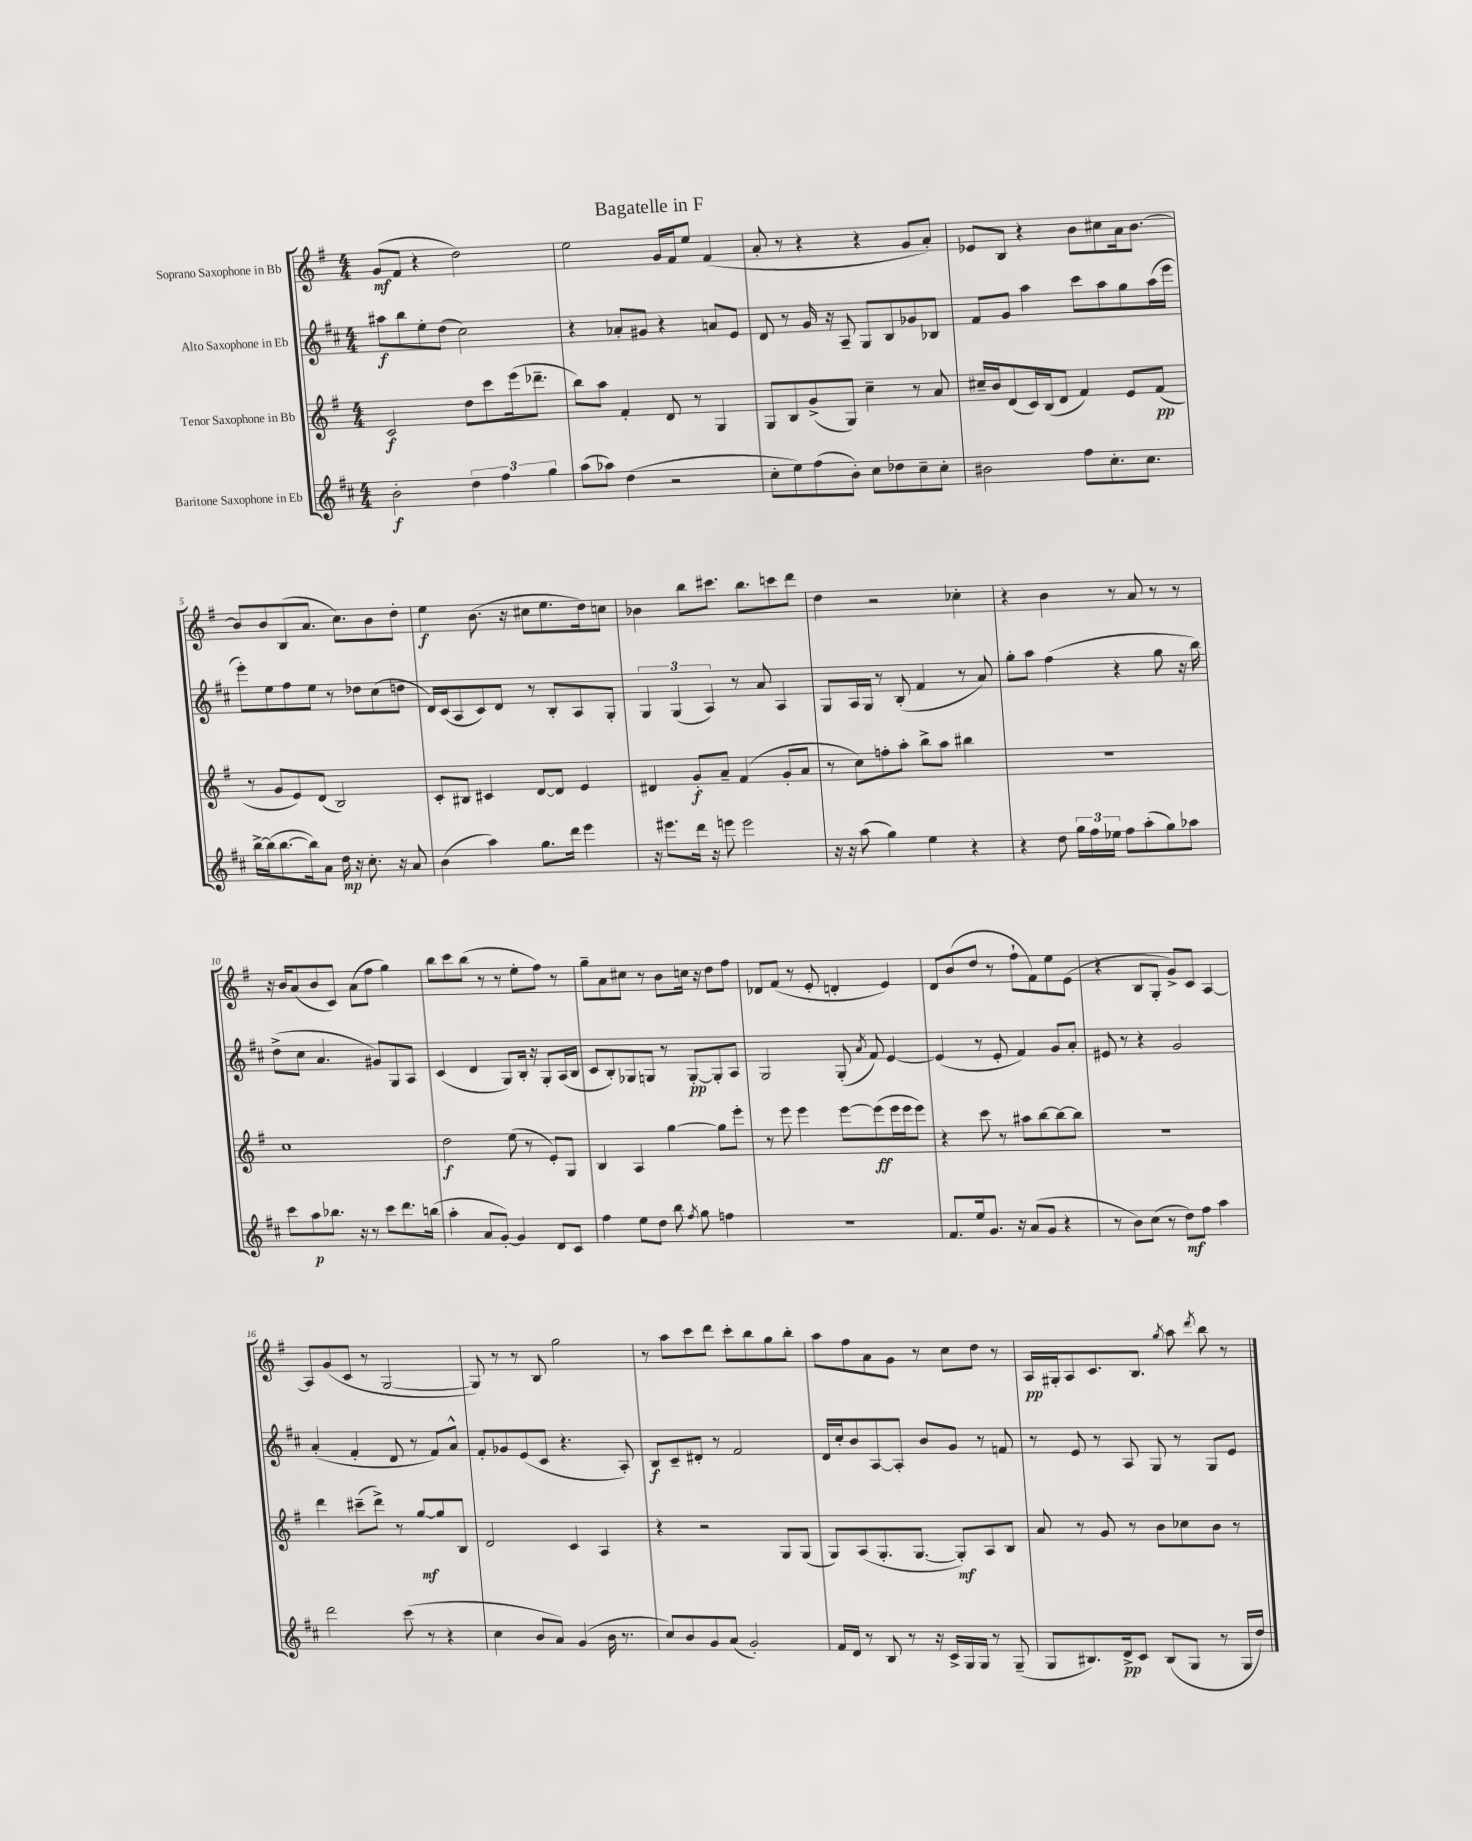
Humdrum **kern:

**kern	**kern	**kern	**kern
*staff4	*staff3	*staff2	*staff1
*clefG2	*clefG2	*clefG2	*clefG2
*k[f#c#]	*k[f#]	*k[f#c#]	*k[f#]
*M4/4	*M4/4	*M4/4	*M4/4
2b'\	2c/	8aa#\L	(8g/L
.	.	8bb\	8f#/J
.	.	8ee'\	4r
.	.	(8dd\J	.
6dd\	8dd\L	2cc#\)	2dd\)
.	8ccc\	.	.
6ff#\	.	.	.
.	(16eee\k	.	.
.	8.ddd-~\J	.	.
6gg\	.	.	.
=	=	=	=
(8aa\L	8bb\L)	4r	2ee\
8aa-\J)	8aa\J	.	.
(4dd\	4f#'/	8a-'/L	.
.	.	8g#/J	.
2r	8d/	4r	16g/LL
.	.	.	16f#/J
.	8r	.	8ee/J
.	4G/	8a/L	(4f#/
.	.	8e/J	.
=	=	=	=
8cc#'\L	8G/L	8d/	8a'/
8ee\)	8B/	8r	8r
(8ff#\	(8g^/	16g/	4r
.	.	16r	.
8b'\J)	8G/J)	8A~/	.
8cc#\L	4cc~\	8G/L	4r
8dd-\	.	8B/	.
8cc#~\	8r	8g-/	8g/L
8cc#'\J	8a/	8B-/J	8a'/J)
=	=	=	=
2b#\	16cc#~/LL	8f#/L	8e-/L
.	16b/J	.	.
.	(8d/	8g/J	8B/J
.	16c/L)	4aa\	4r
.	(16B/J	.	.
.	8d/J	.	.
8ff#\L	4f#/)	8ccc#\L	8b\L
8.cc#'\	.	8aa\	8cc#\
.	8e/L	8gg\	16a\k
8.cc#\J	.	.	[8.b\J
.	(8f#/J	(16aa\L	.
.	.	16eee\JJ	.
=	=	=	=
[16bb^\LL	8r	8eee'\L)	8b/]L
(16bb\]J	.	.	.
[8.bb\	8g/L	8ee\	8b/
.	8e/)	8ff#\	(8B/
16bb\]k)	.	.	.
8a\J	(8d/J	8ee\J	8.a/J
16dd\	2B/)	8r	.
16r	.	.	8.cc\L)
8.cc#'\	.	8dd-\L	.
.	.	(8cc#\	8b\
16r	.	.	.
8a/	.	8dd\J	8dd'\J
=	=	=	=
(4b\	8c'/L	16d/LL)	4ee\
.	.	(16c#/J	.
.	8B#/J	8A/	.
4aa\)	4c#/	8c#/)	(8.b\
.	.	8d/J	.
.	.	.	16r
8.gg\L	[8d/L	8r	8cc#\L
.	8d/]J	8B'/L	8.ee\
16ddd\Jk	.	.	.
4eee\	4e/	8A/	.
.	.	.	16dd\k)
.	.	8G'/J	8cc\J
=	=	=	=
16r	4d#/	6G/	4b-\
8.eee#\L	.	.	.
.	.	(6G/	.
16ddd\Jk	8g'/L	.	8bb\L
16r	.	.	.
.	.	6A/)	.
8eee\	8a~/J	.	8.ccc#\J
2eee\	(4f#/	8r	.
.	.	.	8.bb\L
.	.	8a/	.
.	8g'/L	4A/	8ccc\
.	8a/J	.	8ddd\J
=	=	=	=
16r	8r	8G/L	4dd\
16r	.	.	.
(8aa\	8cc\L)	16A/L	.
.	.	16G/JJ	.
4gg\)	8ff'\	8r	2r
.	8aa'\J	(8B'/	.
4ee\	8bb^\L	4f#/	.
.	8aa\J	.	.
4r	4bb#\	8r	4cc-'\
.	.	8a/)	.
=	=	=	=
4r	1r	8gg'\L	4r
.	.	8aa\J	.
8dd\	.	(4ff#\	4b\
24gg\LL	.	.	.
24ff#\	.	.	.
24ee-\JJ	.	.	.
8ff#\L	.	4r	8r
(8aa'\	.	.	8a/
8gg\)	.	8gg\	8r
8aa-\J	.	16r	8r
.	.	16bb\)	.
=	=	=	=
8ccc#\L	1cc	(8dd^\L	16r
.	.	.	16b/LK
8aa\	.	8cc#\J	(8a/
8.bb-\J	.	4.a/	8b/
.	.	.	8c/J)
16r	.	.	.
8r	.	.	(8a\L
8ccc#\L	.	8g#/L)	8ff#\J
8.ddd\	.	8G/	4gg\)
.	.	8A/J	.
(16bb\Jk	.	.	.
=	=	=	=
4aa'\	2dd\	(4c#/	8bb\L
.	.	.	8ccc\
8a/L	.	4d/	(8bb\J
[8g'/J)	.	.	8r
4g/]	(8ee\	8G/L)	8r
.	8r	16B'/Jk	8ee'\L
.	.	16r	.
8d/L	8e'/L)	8G'/L	8ff#\J)
8c#/J	8G/J	(16A/L	8r
.	.	16B/JJ	.
=	=	=	=
4ff#\	4B/	8c#/L	8gg~\L
.	.	8B'/)	8a\
8ee\L	4A/	8G-/	8cc#\J
8dd\J	.	8G/J	8r
8bb\	[4gg\	8r	8b\L
8qff#/	.	.	.
8gg\	.	[8G'/L	16cc\Jk
.	.	.	16r
4ff\	8gg\]L	8G'/]	8dd\L
.	8eee'\J	8A/J	8ff#\J
=	=	=	=
1r	8r	2G/	8d-/L
.	8eee\	.	(8f#/J
.	4eee\	.	8r
.	.	.	8e'/
.	[8eee\L	(8G'/	4d'/
.	.	8qa/	.
.	(8eee\]	8f#/)	.
.	16eee\L	[4e/	4e/)
.	16eee\J	.	.
.	8eee\J)	.	.
=	=	=	=
8.f#/L	4r	(4e/]	8d/L
.	.	.	(8b/
16ee/k	.	.	.
8.g/J	8ccc\	8r	8dd/J
.	8r	8e'/	8r
16r	.	.	.
(8a/L	8aa#\L	4f#/)	8ff#`\L
8g/J	[8bb\	.	8f#\)
4r	8bb\_	8g/L	8ee\
.	8bb\]J	8a'/J	(8e\J
=	=	=	=
8r	1r	8e#/	4r
8b\L)	.	8r	.
(8cc#\J	.	4r	8B/L
8r	.	.	8G'/J
8dd\L)	.	2g/	8g^/L)
8ff#\J	.	.	8c/J
4aa\	.	.	[4A/
=	=	=	=
2ddd\	4ddd\	(4a'/	8A/]L
.	.	.	(8g/
.	(8ccc#~\L	4f#'/	8c/J
.	8ddd^\J)	.	8r
(8ccc#\	8r	8d/	[2G/
8r	[8gg/L	8r	.
4r	8gg/]	8f#/L)	.
.	8B/J	8a^^/J	.
=	=	=	=
4cc#\	2d/	8f#'/L	8G/])
.	.	8g-/	8r
8b/L	.	(8e/	8r
8a/J)	.	8c#/J	8B/
(4g/	4c/	4.r	2gg\
16b\	4A/	.	.
8.r	.	.	.
.	.	8A'/)	.
=	=	=	=
8cc#/L)	4r	8B/L	8r
8b/	.	8c#~/	8aa\L
8g/	2r	8d#'/J	8ccc\
(8a/J	.	8r	8ddd\J
2g'/)	.	2f#/	8ccc'\L
.	.	.	8bb\
.	8G/L	.	8gg\
.	(8G/J	.	8bb'\J
=	=	=	=
16f#/LL	8G/L)	16d/LL	8aa\L
16d/JJ	.	16cc#'/J	.
8r	(8A/	8b/	8ff#\
8B/	8.G'/	[8A/	8a\
8r	.	8A'/]J	8g\J
.	[8.G/J	.	.
16r	.	8b/L	8r
16c#^/LL	.	.	.
16G/	8G'/]L)	8g/J	8cc\L
16G/JJ	.	.	.
8r	8A/	8r	8dd\J
(8G~/	8B/J	8f/	8r
=	=	=	=
8G/L	8a/	8r	16A/LL
.	.	.	16G#'/J
8.B#/)	8r	8e/	8A/
.	8g/	8r	8.c/
16d^/k	.	.	.
8c#/J	8r	8A/	.
.	.	.	8.B/J
(8B#/L	8b\L	8G/	.
.	.	.	8qgg/
8G/J	8cc-\	8r	8aa\
.	.	.	8qddd/
8r	8b\J	8G/L	8bb\
16G/LL	8r	8e/J	8r
16dd/JJ)	.	.	.
==	==	==	==
*-	*-	*-	*-
